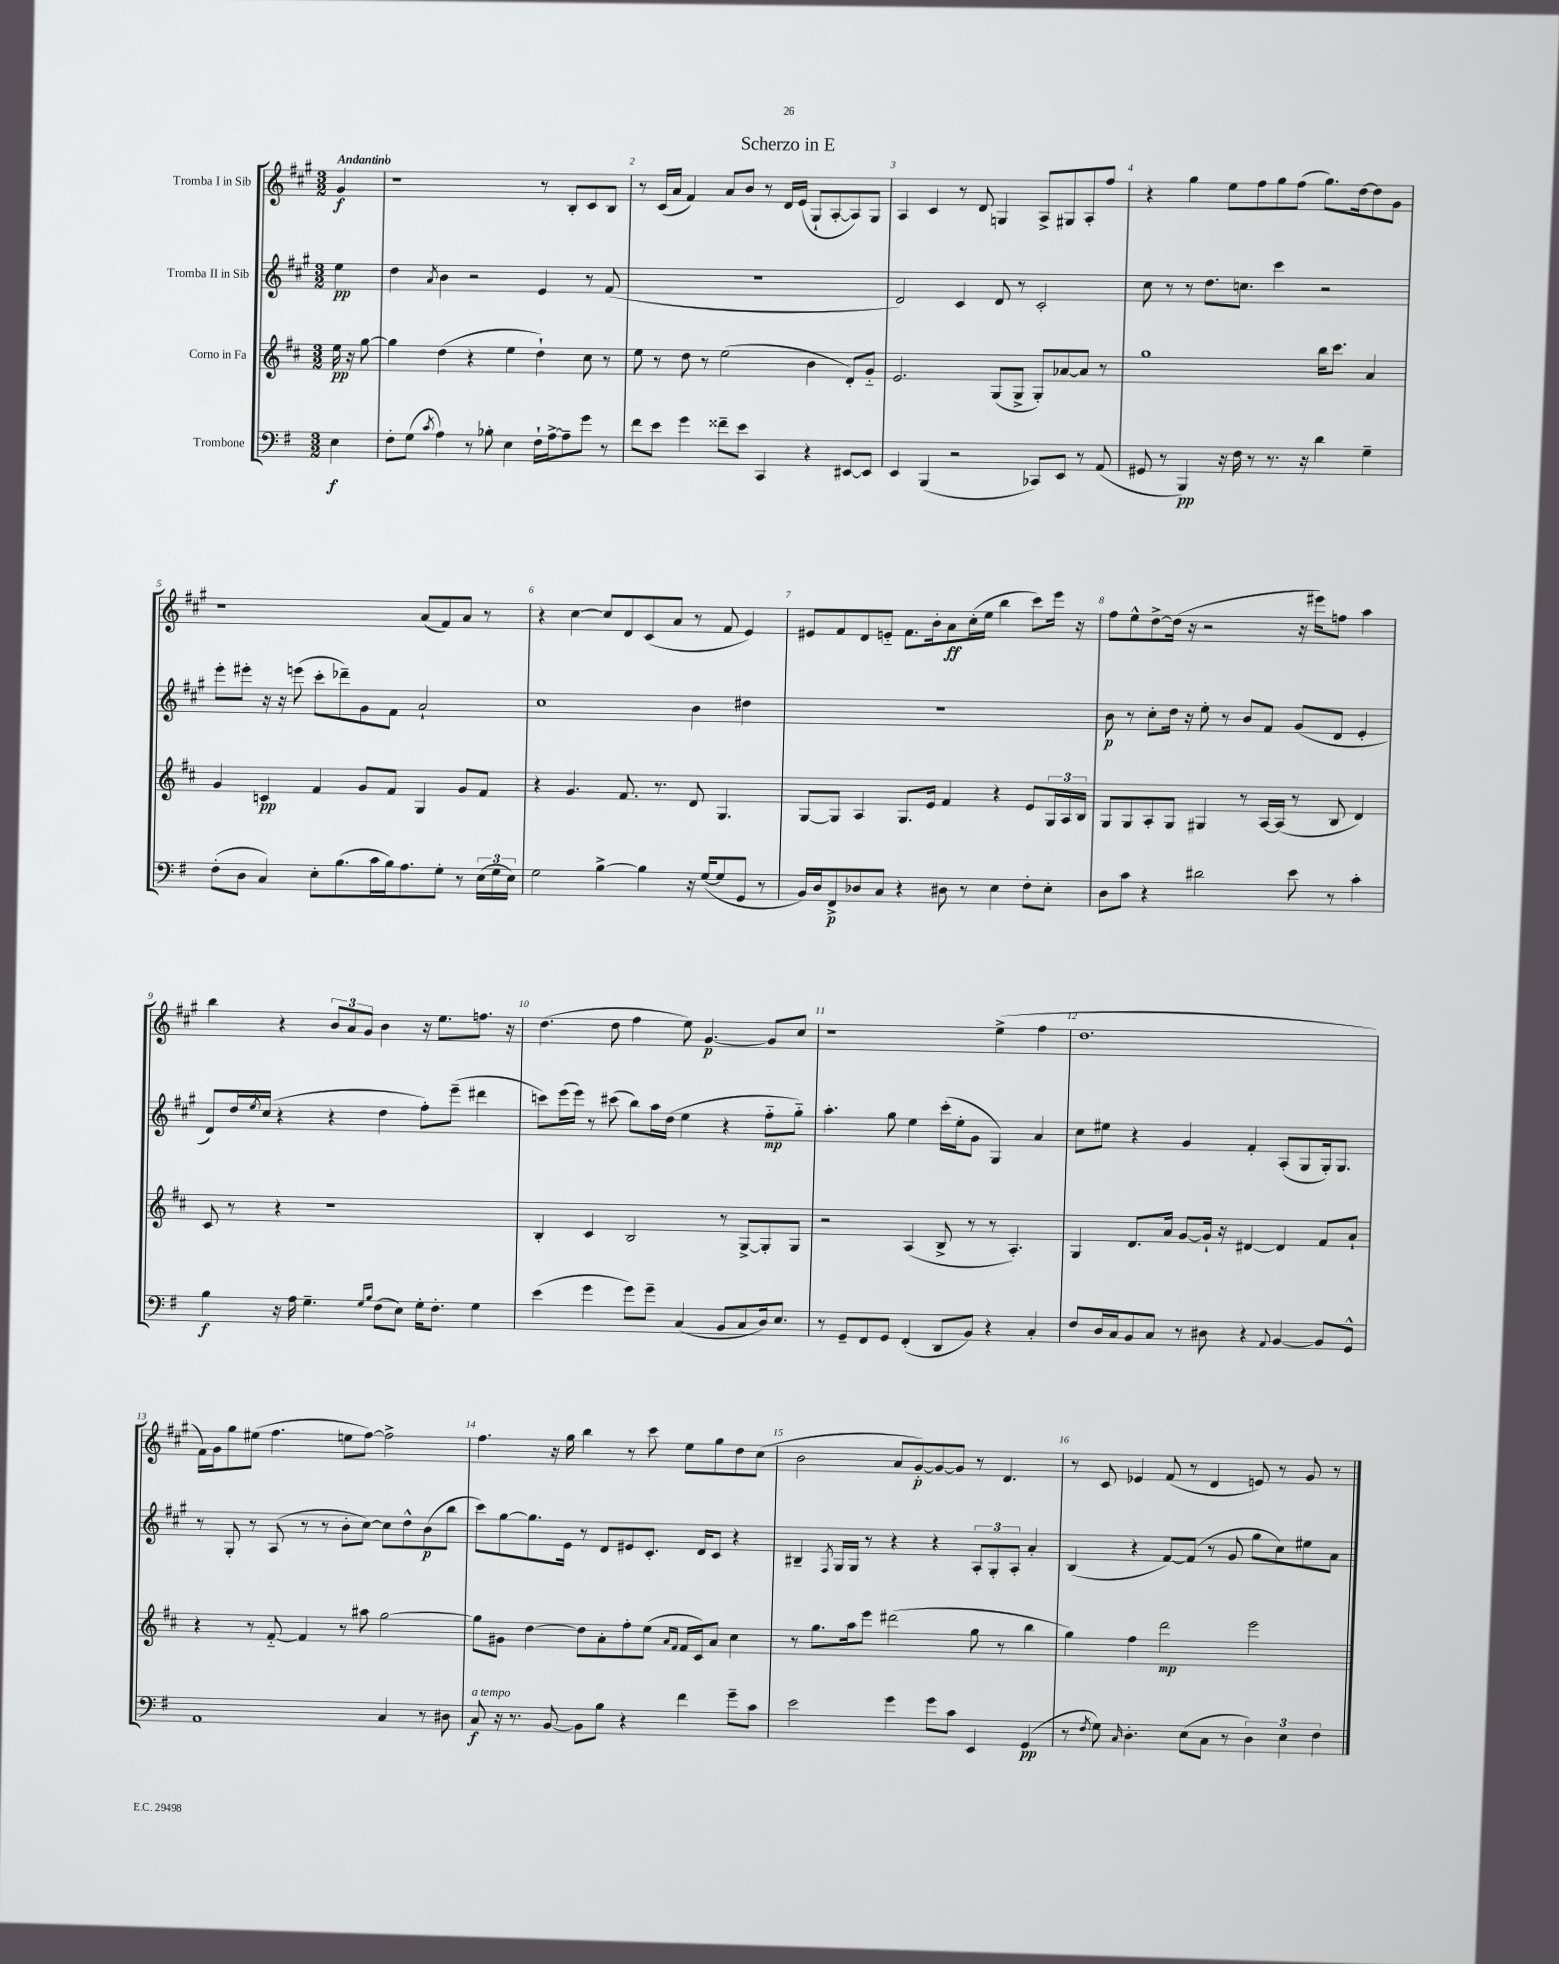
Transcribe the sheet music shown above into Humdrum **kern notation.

**kern	**kern	**kern	**kern
*staff4	*staff3	*staff2	*staff1
*clefF4	*clefG2	*clefG2	*clefG2
*k[f#]	*k[f#c#]	*k[f#c#g#]	*k[f#c#g#]
*M3/2	*M3/2	*M3/2	*M3/2
4E	16ee	4ee	4g#
.	16r	.	.
.	[8gg	.	.
=	=	=	=
8F#'	4gg]	4dd	1r
(8G	.	.	.
8qc	.	8qa	.
4A)	(4dd	4b	.
8r	4r	2r	.
8B-'	.	.	.
4E	4ee	.	.
16F#`	4dd`)	4e	8r
[16A^	.	.	.
8A~]	.	.	8B'
8g	8cc#	8r	8c#
8r	8r	(8f#	8B
=	=	=	=
8f#	8ee	1.r	8r
8e	8r	.	(16c#
.	.	.	16a
4g	8dd	.	4f#)
.	8r	.	.
8f##~	(2ee	.	8a
8e	.	.	8b
4CC	.	.	8r
.	.	.	16d
.	.	.	(16e
4r	4b	.	8G#`
.	.	.	[8A'
[8EE#	8d')	.	8A])
8EE#]	8g'~	.	8G#
=	=	=	=
4EE	2.e	2d)	4A
(4BBB	.	.	4c#
2r	.	4c#	8r
.	.	.	8d
.	(8G	8d	4G
.	8G^	8r	.
8CC-)	8G')	2c#'	8A^
8EE	[8a-	.	8G#
8r	8a-]	.	8A'
(8AA	8r	.	8ff#
=	=	=	=
8GG#	1gg	8cc#	4r
8r	.	8r	.
4BBB)	.	8r	4gg#
.	.	8.dd	.
16r	.	.	8ee
16F#	.	8.cc	.
8r	.	.	8ff#
8.r	.	4ccc#	8gg#
.	.	.	(8ff#
16r	.	.	.
4d	16bb	2r	8.gg#)
.	8.ccc#	.	.
.	.	.	[16dd
4G~	4a	.	8dd]
.	.	.	8g#
=	=	=	=
(8F#'	4g	8eee'	1r
8D	.	8eee#'	.
4C)	4c	16r	.
.	.	16r	.
.	.	(8eee	.
8E'	4f#	8ccc#'	.
(8.B	.	8ddd-~)	.
.	8g	8g#	.
16c	.	.	.
16B)	8f#	8f#	.
8.A	.	.	.
.	4G	2a`	(8a
8G'	.	.	8f#)
8r	8g	.	8a
(24E	8f#	.	8r
24G	.	.	.
24E)	.	.	.
=	=	=	=
2G	4r	1cc#	4r
.	4.g	.	[4cc#
[4B^	.	.	8cc#]
.	8.f#	.	8d
4B]	.	.	(8c#
.	8.r	.	.
.	.	.	8a
16r	8d	4b	8r
([16G	.	.	.
8G]	4.G	.	8f#
8GG	.	4dd#	4e)
8r	.	.	.
=	=	=	=
16BB)	[8G	1.r	8e#
16D	.	.	.
8FF#^	8G]	.	8f#
8D-	4A	.	8d
8C	.	.	8e'~
4r	8.G	.	8.f#
.	16e	.	16b'
8D#	4f#	.	8a
8r	.	.	(16cc#'
.	.	.	16ee
4E	4r	.	4bb
8F#'	8e	.	8ccc#)
8E'	24G	.	16eee
.	24A	.	.
.	.	.	16r
.	24B	.	.
=	=	=	=
8D	8G	8b	8ff#
8c	8G	8r	8ee^^
4r	8A'	8cc#'	[8dd^
.	8G	16dd	(16dd]
.	.	16r	16r
2d#	4G#	8ee'	2r
.	.	8r	.
.	8r	8b	.
.	[16A	8f#	.
.	(16A]	.	.
8e	8r	(8g#	16r
.	.	.	16eee#)
8r	8B	8d	8ff
4c'	4d)	4e'	4aa
=	=	=	=
4B	8c#	8d)	4bb
.	8r	16dd	.
.	.	8qee	.
.	.	(16cc#	.
16r	4r	4r	4r
16A	.	.	.
4.G~	.	.	.
.	1r	4r	12b
.	.	.	12a
.	.	.	12g#
16qqG	.	.	.
16qqB	.	.	.
(8F#	.	4dd	4b
8E)	.	.	.
16G'	.	8ff#')	16r
8.F#'	.	.	8.ee
.	.	(8eee~	.
4G	.	4ddd#	8.ff
.	.	.	16r
=	=	=	=
(4e	4B'	8ccc)	(4.dd
.	.	(16eee	.
.	.	16eee)	.
4g	4c#	8r	.
.	.	(8ccc#	8dd
8g)	2B	8bb)	4ff#
8g~	.	16aa	.
.	.	(16dd	.
(4C	.	4ee	8ee)
.	.	.	[4.g#
8BB	8r	4r	.
8C	[8G^	.	.
16D)	8G']	8ff#'~	8g#]
8.E	.	.	.
.	8G	8gg#'~)	8cc#
=	=	=	=
8r	2r	4.aa'	1r
8GG~	.	.	.
8FF#	.	.	.
8GG	.	8gg#	.
(4FF#'	(4A	4ee	.
8DD	8B^	(16ccc#'	.
.	.	16ee'	.
8BB)	8r	8g#	.
4r	8r	4G#)	(4ee^
.	4.A')	.	.
4C'	.	4a	4ff#
=	=	=	=
8F#	4G	8cc#	1.dd
16D	.	8ee#	.
16C	.	.	.
8BB	8.d	4r	.
8C	.	.	.
.	16a	.	.
8r	[8g	4g#	.
8D#	16g`]	.	.
.	16r	.	.
4r	[4d#	4f#'	.
8qqAA	.	.	.
[4BB	4d#]	(8A'	.
.	.	8G#	.
8BB]	8f#	16G#')	.
.	.	8.G#	.
8GG^^	8a`	.	.
=	=	=	=
1AA	4r	8r	16f#)
.	.	.	16g#
.	.	8G#'	8gg#
.	8r	8r	(8ee#
.	[8f#'~	(8A	4.ff#
.	4f#]	8r	.
.	.	8r	.
.	8r	8b'	8ee
.	8aa#	[8cc#)	[8ff#)
4C	[2gg	8cc#]	2ff#^]
.	.	8dd^^	.
8r	.	(8b	.
8D#	.	8bb	.
=	=	=	=
8C	8gg]	8ccc#)	4.ff#
16r	8g#	[8gg#	.
8.r	.	.	.
.	[4dd	8.gg#]	.
[8BB	.	.	16r
.	.	16e	16gg#
8BB]	8dd]	8r	4bb
8B	8a'	8d	.
4r	8ff#'	8e#	8r
.	(8ee	8.c#'	8ccc#
.	16qqa	.	.
.	16qqf#	.	.
4f#	16f#	.	8ee
.	16c#)	16d	.
.	8a	8c#	8gg#
8g~	4cc#	4r	8dd
8c	.	.	(8cc#
=	=	=	=
2e	8r	4B#~	2b
.	8.gg	.	.
.	.	8qF#	.
.	.	16G#	.
.	16aa	16G#	.
.	8eee	8r	.
4g	(2ddd#	4r	8a
.	.	.	[8g#')
8g	.	4r	8g#_
8c	.	.	8g#]
4EE	8gg	12A'	8r
.	.	12G#'	.
.	8r	.	4.d
.	.	12A'	.
(4GG	4bb	4a'	.
=	=	=	=
8r	4gg)	(4B	8r
8qF#	.	.	.
8G)	.	.	8c#
16qqC	.	.	.
4.D'	4ff#	4r	4e-
.	2ddd	[8f#)	(8f#
(8E	.	(8f#]	8r
8C	.	8r	4d
8r	.	8g#	.
6D)	2eee	8gg#	8e)
.	.	8cc#)	8r
6E	.	.	.
.	.	8ee#	8g#
6F#	.	.	.
.	.	8a	8r
==	==	==	==
*-	*-	*-	*-
